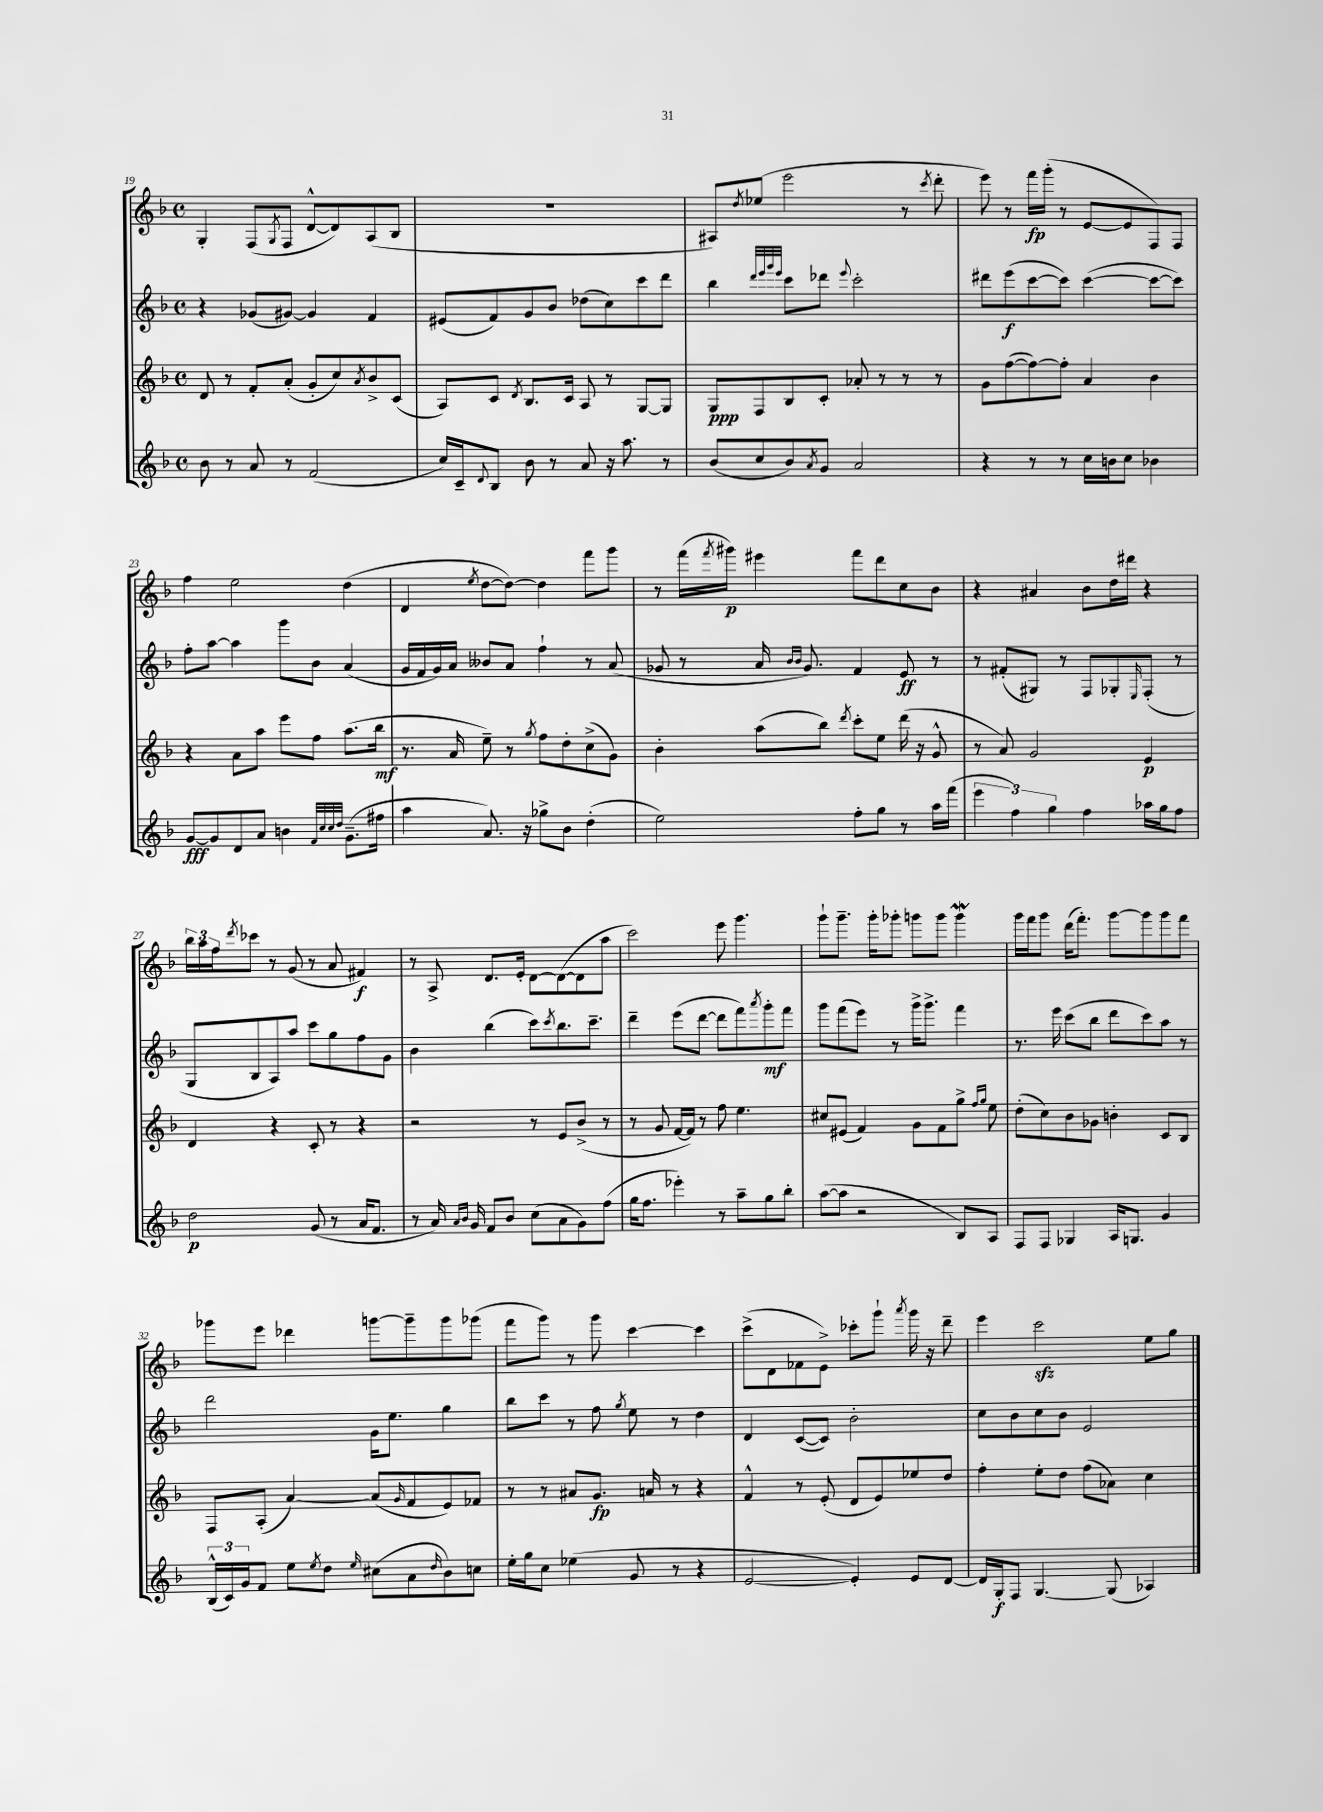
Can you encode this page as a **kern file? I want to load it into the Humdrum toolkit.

**kern	**kern	**kern	**kern
*staff4	*staff3	*staff2	*staff1
*clefG2	*clefG2	*clefG2	*clefG2
*k[b-]	*k[b-]	*k[b-]	*k[b-]
*M4/4	*M4/4	*M4/4	*M4/4
*met(c)	*met(c)	*met(c)	*met(c)
8b-	8d	4r	4G'
8r	8r	.	.
8a	8f'	(8g-	(8F
.	.	.	8qG
8r	(8a'	[8g#)	8F
(2f	8g'	4g#]	[8d^^
.	8cc)	.	8d])
.	8qa	.	.
.	8b-^	4f	(8A
.	(8c	.	8B-
=	=	=	=
16cc)	8A)	(8e#	1r
16c~	.	.	.
8qqd	.	.	.
8B-	8c	8f)	.
.	8qd	.	.
8b-	8.B-	8g	.
8r	.	8b-	.
.	16c	.	.
8a	8A	(8dd-	.
16r	8r	8cc)	.
8.aa	.	.	.
.	[8G	8ccc	.
8r	8G]	8ddd	.
=	=	=	=
(8b-	8G	4bb-	8A#)
.	.	.	8qdd
8cc	8F	.	(8ee-
.	.	32qqddd	.
.	.	32qqeee	.
.	.	32qqggg	.
.	.	32qqeee	.
8b-)	8B-	8ccc	2eee
8qa	.	.	.
8g	8c'	8ddd-	.
.	.	8qqeee	.
2a	8a-'	2ccc'	.
.	8r	.	.
.	8r	.	8r
.	.	.	8qccc
.	8r	.	8ddd'
=	=	=	=
4r	8g	8ddd#	8eee)
.	([8ff	(8eee	8r
8r	8ff_)	[8ccc	16fff
.	.	.	(16ggg'
8r	8ff']	8ccc])	8r
16cc	4a	([4ccc	[8e
16b	.	.	.
8cc	.	.	8e]
4b-	4b-	8ccc_	8F)
.	.	8ccc])	8F
=	=	=	=
[8g	4r	8ff'	4ff
8g]	.	[8aa	.
8d	8a	4aa]	2ee
8a	8aa	.	.
4b	8eee	8ggg	.
.	8ff	8b-	.
32qqf	.	.	.
32qqcc	.	.	.
32qqcc	.	.	.
32qqdd	.	.	.
(8.g~	(8.aa	(4a	(4dd
16ff#	16bb-	.	.
=	=	=	=
4aa	8.r	16g	4d
.	.	16f	.
.	.	16g)	.
.	16a	16a	.
.	.	.	8qee
8.a)	8ee~)	8b--	[8dd
.	8r	8a	8dd_)
16r	.	.	.
.	8qgg	.	.
8gg-^	8ff	4ff`	4dd]
8b-	8dd'	.	.
(4dd'	(8cc^	8r	8fff
.	8g)	(8a	8ggg
=	=	=	=
2ee)	4b-'	8g-	8r
.	.	8r	(16fff
.	.	.	8qfff
.	.	.	16ggg#)
.	(8aa	16a	4eee#
.	.	16qqb-	.
.	.	16qqb-	.
.	.	8.g-)	.
.	8bb-)	.	.
.	8qddd	.	.
8ff'	8ccc'	4f	8fff
8gg	8ee	.	8ddd
8r	(16ddd	8e	8cc
.	16r	.	.
16aa	8g^^	8r	8b-
(16fff	.	.	.
=	=	=	=
6eee	8r	8r	4r
.	8a)	(8f#'	.
6ff)	.	.	.
.	2g	8G#)	4a#
6gg	.	.	.
.	.	8r	.
4ff	.	8F	8b-
.	.	8G-'	16dd
.	.	.	16ddd#
.	.	16qqE	.
16aa-	4e	(8F'	4r
16gg	.	.	.
8ff	.	8r	.
=	=	=	=
2dd	4d	8G	24bb-
.	.	.	24aa
.	.	.	24ff
.	.	.	8qddd
.	.	8B-	8ccc-
.	4r	8A)	8r
.	.	8aa	(8g
(8g	8c'	8ccc	8r
8r	8r	8gg	8a
16a	4r	8ff	4f#)
8.f	.	.	.
.	.	8g	.
=	=	=	=
8r	2r	4b-	8r
16a)	.	.	8A^
16qqa	.	.	.
16qqb-	.	.	.
16g	.	.	.
8f	.	(4bb-	8.d
8b-	.	.	.
.	.	.	16e'
(8cc	8r	8ccc)	[8d
.	.	8qccc	.
8a	8e	8.bb-	(8d_
8g)	(8b-^	.	8d]
.	.	8.ccc~	.
(8ff	8r	.	8aa
=	=	=	=
16gg	8r	4ddd~	2ccc)
8.ff	.	.	.
.	8g	.	.
4eee-')	[16f	(8eee	.
.	16f])	.	.
.	8r	[8ddd	.
8r	8ff	8ddd]	8eee
8aa~	4.ee	8fff)	4.ggg
.	.	8qaaa	.
8gg	.	8ggg'	.
8bb-'	.	8fff	.
=	=	=	=
([8aa	8cc#	8ggg	8ggg`
8aa]	(8e#	(8fff	8.ggg~
2r	4f)	8eee)	.
.	.	.	16ggg'
.	.	8r	8ggg-'
.	8g	16ggg^	8ggg
.	.	8.ggg^	.
.	8f	.	8ggg
8B-)	8gg^	4fff	4ggg
.	16qqff	.	.
.	16qqgg	.	.
8A	8ee	.	.
=	=	=	=
8F	(8dd'	8.r	16ggg
.	.	.	16fff
8F	8cc)	.	8ggg
.	.	16eee	.
4G-	8b-	(8ccc	(16ddd
.	.	.	8.fff')
.	8g-	8bb-	.
16A	4b'	8ddd	[8ggg
8.G	.	.	.
.	.	8ccc)	8ggg]
4g	8c	8aa	8ggg
.	8B-	8r	8fff
=	=	=	=
(24B-^^	8F	2ddd	8ggg-
24c)	.	.	.
24g	.	.	.
8f	(8A'	.	8eee
8ee	[4a)	.	4ddd-
8qee	.	.	.
8dd	.	.	.
16qqee	.	.	.
(8cc#	(8a]	16g	[8ggg
.	.	8.ee	.
.	16qqg	.	.
8a	8f	.	8ggg~]
16qqdd	.	.	.
8b-)	8e)	4gg	8ggg
8cc	8f-	.	(8ggg-
=	=	=	=
16ee'	8r	8bb-	8fff
16gg	.	.	.
8cc	8r	8ccc	8ggg)
(4ee-	8a#	8r	8r
.	8.g	8ff	8ggg
.	.	8qgg	.
8g	.	8ee	[4ccc
.	16a	.	.
8r	8r	8r	.
4r	4r	4dd	4ccc]
=	=	=	=
[2e	4f^^	4d	(8ccc^
.	.	.	8d
.	8r	([8c	8f-
.	(8e'	8c])	8e^)
4e'])	8d	2b-'	8ccc-'
.	8e)	.	8ggg`
.	.	.	8qaaa
8e	8ee-	.	16ggg
.	.	.	16r
[8d	8dd	.	8ddd~
=	=	=	=
16d]	4ff'	8cc	4eee
16G'	.	.	.
8F	.	8b-	.
[4.G	8ee'	8cc	2ccc
.	8dd	8b-	.
.	(8ff	2e	.
(8G]	8a-)	.	.
4A-)	4cc	.	8ee
.	.	.	8gg
==	==	==	==
*-	*-	*-	*-
